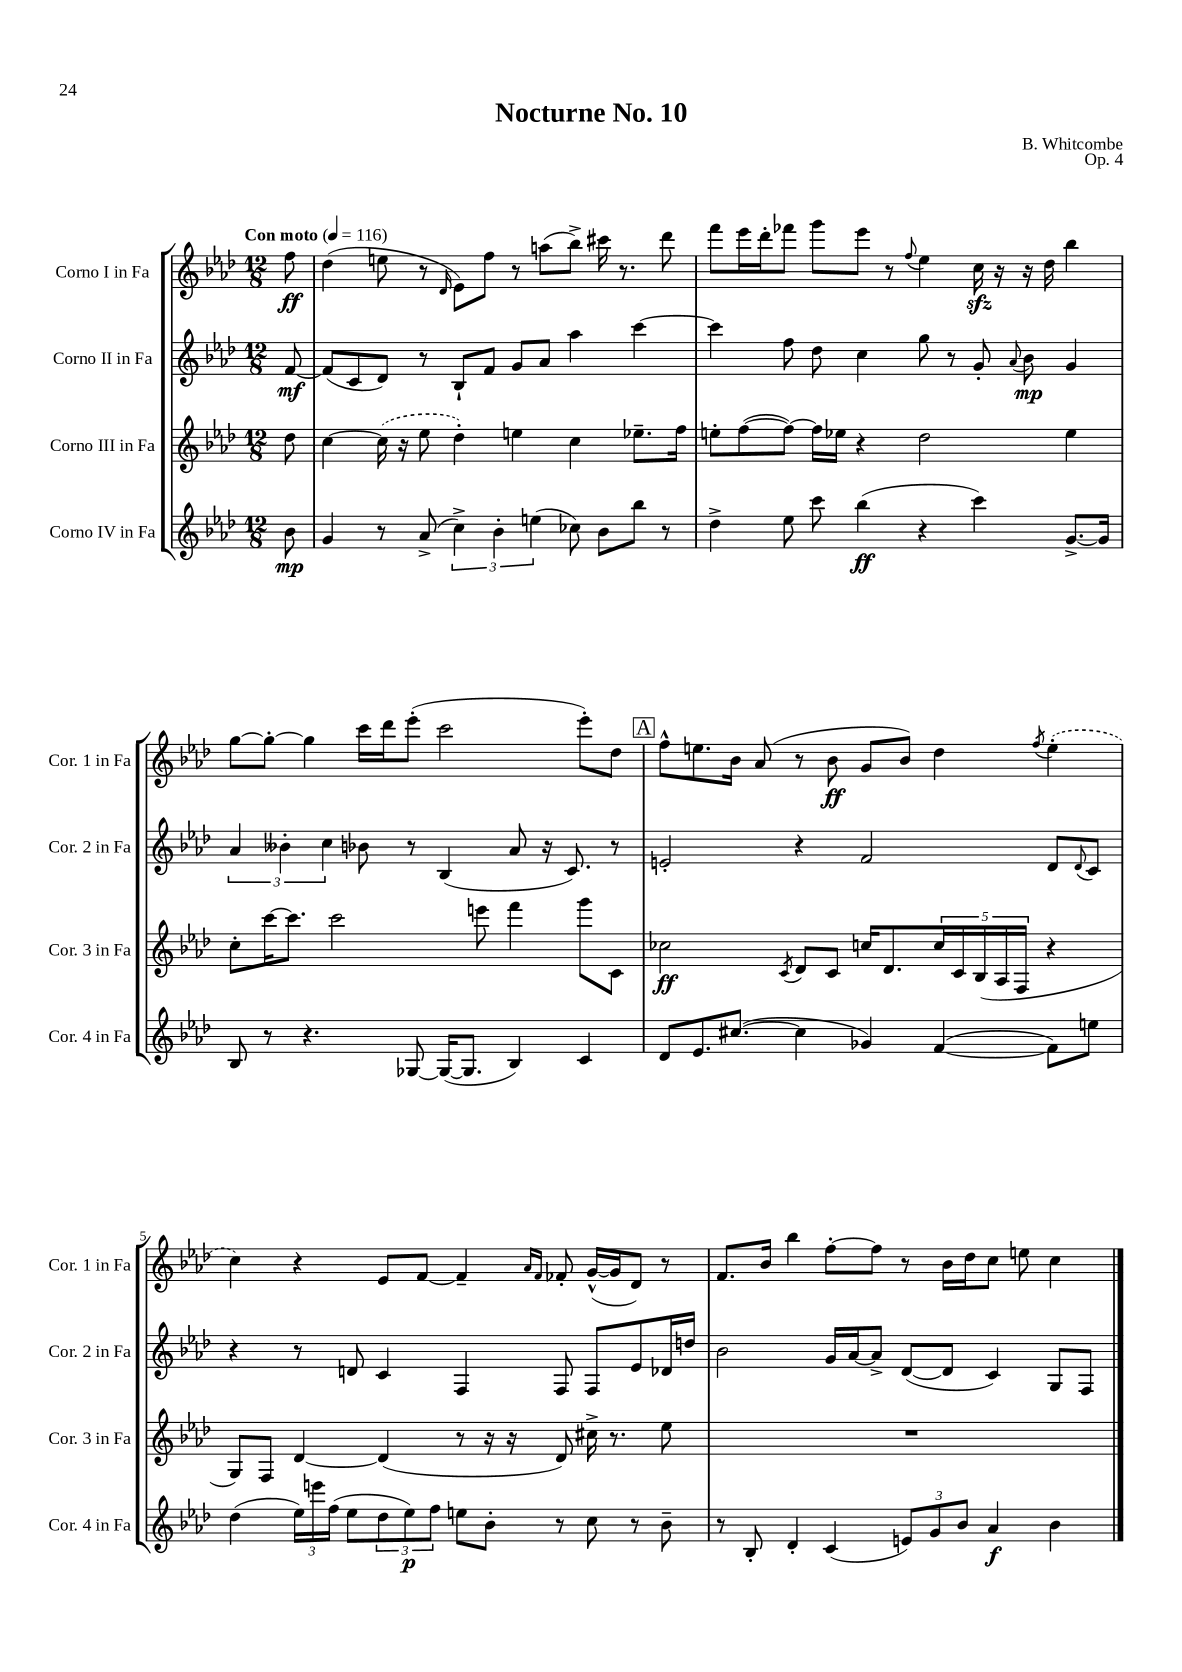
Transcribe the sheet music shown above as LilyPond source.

\header { title = "Nocturne No. 10" composer = "B. Whitcombe" opus = "Op. 4" }
<<
\new StaffGroup <<
\new Staff = "s0" \with { instrumentName = "Corno I in Fa" shortInstrumentName = "Cor. 1 in Fa" } {
    \clef treble \key aes \major \numericTimeSignature \time 12/8 \partial 8 \tempo "Con moto" 4 = 116
    f''8\ff |
    des''4( e''8 r8 \grace { des'16 } ees'8) f''8 r8 a''8( bes''8->) cis'''16 r8. des'''8 |
    f'''8 ees'''16 des'''16-. fes'''8 g'''8 ees'''8 r8 \appoggiatura { f''8 } ees''4 c''16\sfz r16 r16 des''16 bes''4 |
    g''8~ g''8~-. g''4 c'''16 des'''16 ees'''8-.( c'''2 ees'''8-.) des''8 |
    \mark \markup { \box "A" } f''8-^ e''8. bes'16 aes'8( r8 bes'8\ff g'8 bes'8) des''4 \acciaccatura { f''8 } \once \slurDashed e''4-.( |
    c''4) r4 ees'8 f'8~ f'4-- \grace { aes'16 f'16 } fes'8-. g'16~-^( g'16 des'8) r8 |
    f'8. bes'16 bes''4 f''8~-. f''8 r8 bes'16 des''16 c''8 e''8 c''4 \bar "|." |
}
\new Staff = "s1" \with { instrumentName = "Corno II in Fa" shortInstrumentName = "Cor. 2 in Fa" } {
    \clef treble \key aes \major \numericTimeSignature \time 12/8 \partial 8
    f'8~\mf |
    f'8( c'8 des'8) r8 bes8-! f'8 g'8 aes'8 aes''4 c'''4~ |
    c'''4 f''8 des''8 c''4 g''8 r8 g'8-. \appoggiatura { aes'8 } bes'8\mp g'4 |
    \tuplet 3/2 { aes'4 beses'4-. c''4 } bes'8 r8 bes4( aes'8 r16 c'8.) r8 |
    \mark \markup { \box "A" } e'2-. r4 f'2 des'8 \appoggiatura { des'8 } c'8 |
    r4 r8 d'8 c'4 f4 f8 f8 ees'8 des'16 d''16 |
    bes'2 g'16 aes'16~ aes'8-> des'8~( des'8 c'4) g8 f8 \bar "|." |
}
\new Staff = "s2" \with { instrumentName = "Corno III in Fa" shortInstrumentName = "Cor. 3 in Fa" } {
    \clef treble \key aes \major \numericTimeSignature \time 12/8 \partial 8
    des''8 |
    c''4~ \once \slurDashed c''16( r16 ees''8 des''4-.) e''4 c''4 ees''8.-- f''16 |
    e''8-. f''8~( f''8~) f''16 ees''16 r4 des''2 ees''4 |
    c''8-. c'''16~ c'''8. c'''2 e'''8 f'''4 g'''8 c'8 |
    \mark \markup { \box "A" } ces''2\ff \acciaccatura { c'8 } des'8 c'8 c''16 des'8. \tuplet 5/4 { c''16 c'16 bes16( aes16 f16 } r4 |
    g8) f8 des'4~ des'4( r8 r16 r16 des'8) cis''16-> r8. ees''8 |
    R1. \bar "|." |
}
\new Staff = "s3" \with { instrumentName = "Corno IV in Fa" shortInstrumentName = "Cor. 4 in Fa" } {
    \clef treble \key aes \major \numericTimeSignature \time 12/8 \partial 8
    bes'8\mp |
    g'4 r8 aes'8->( \tuplet 3/2 { c''4->) bes'4-. e''4( } ces''8) bes'8 bes''8 r8 |
    des''4-> ees''8 c'''8 bes''4\ff( r4 c'''4) g'8.~-> g'16 |
    bes8 r8 r4. ges8~ ges16~( ges8. bes4) c'4 |
    \mark \markup { \box "A" } des'8 ees'8. cis''8.~( cis''4 ges'4) f'4~( f'8) e''8 |
    des''4( \tuplet 3/2 { ees''16) e'''16 f''16( } ees''8 \tuplet 3/2 { des''8 ees''8\p) f''8 } e''8 bes'8-. r8 c''8 r8 bes'8-- |
    r8 bes8-. des'4-. c'4( \tuplet 3/2 { e'8) g'8 bes'8 } aes'4\f bes'4 \bar "|." |
}
>>
>>
\layout { \context { \Score \override BarNumber.break-visibility = ##(#f #t #t) barNumberVisibility = #(every-nth-bar-number-visible 5) } }
